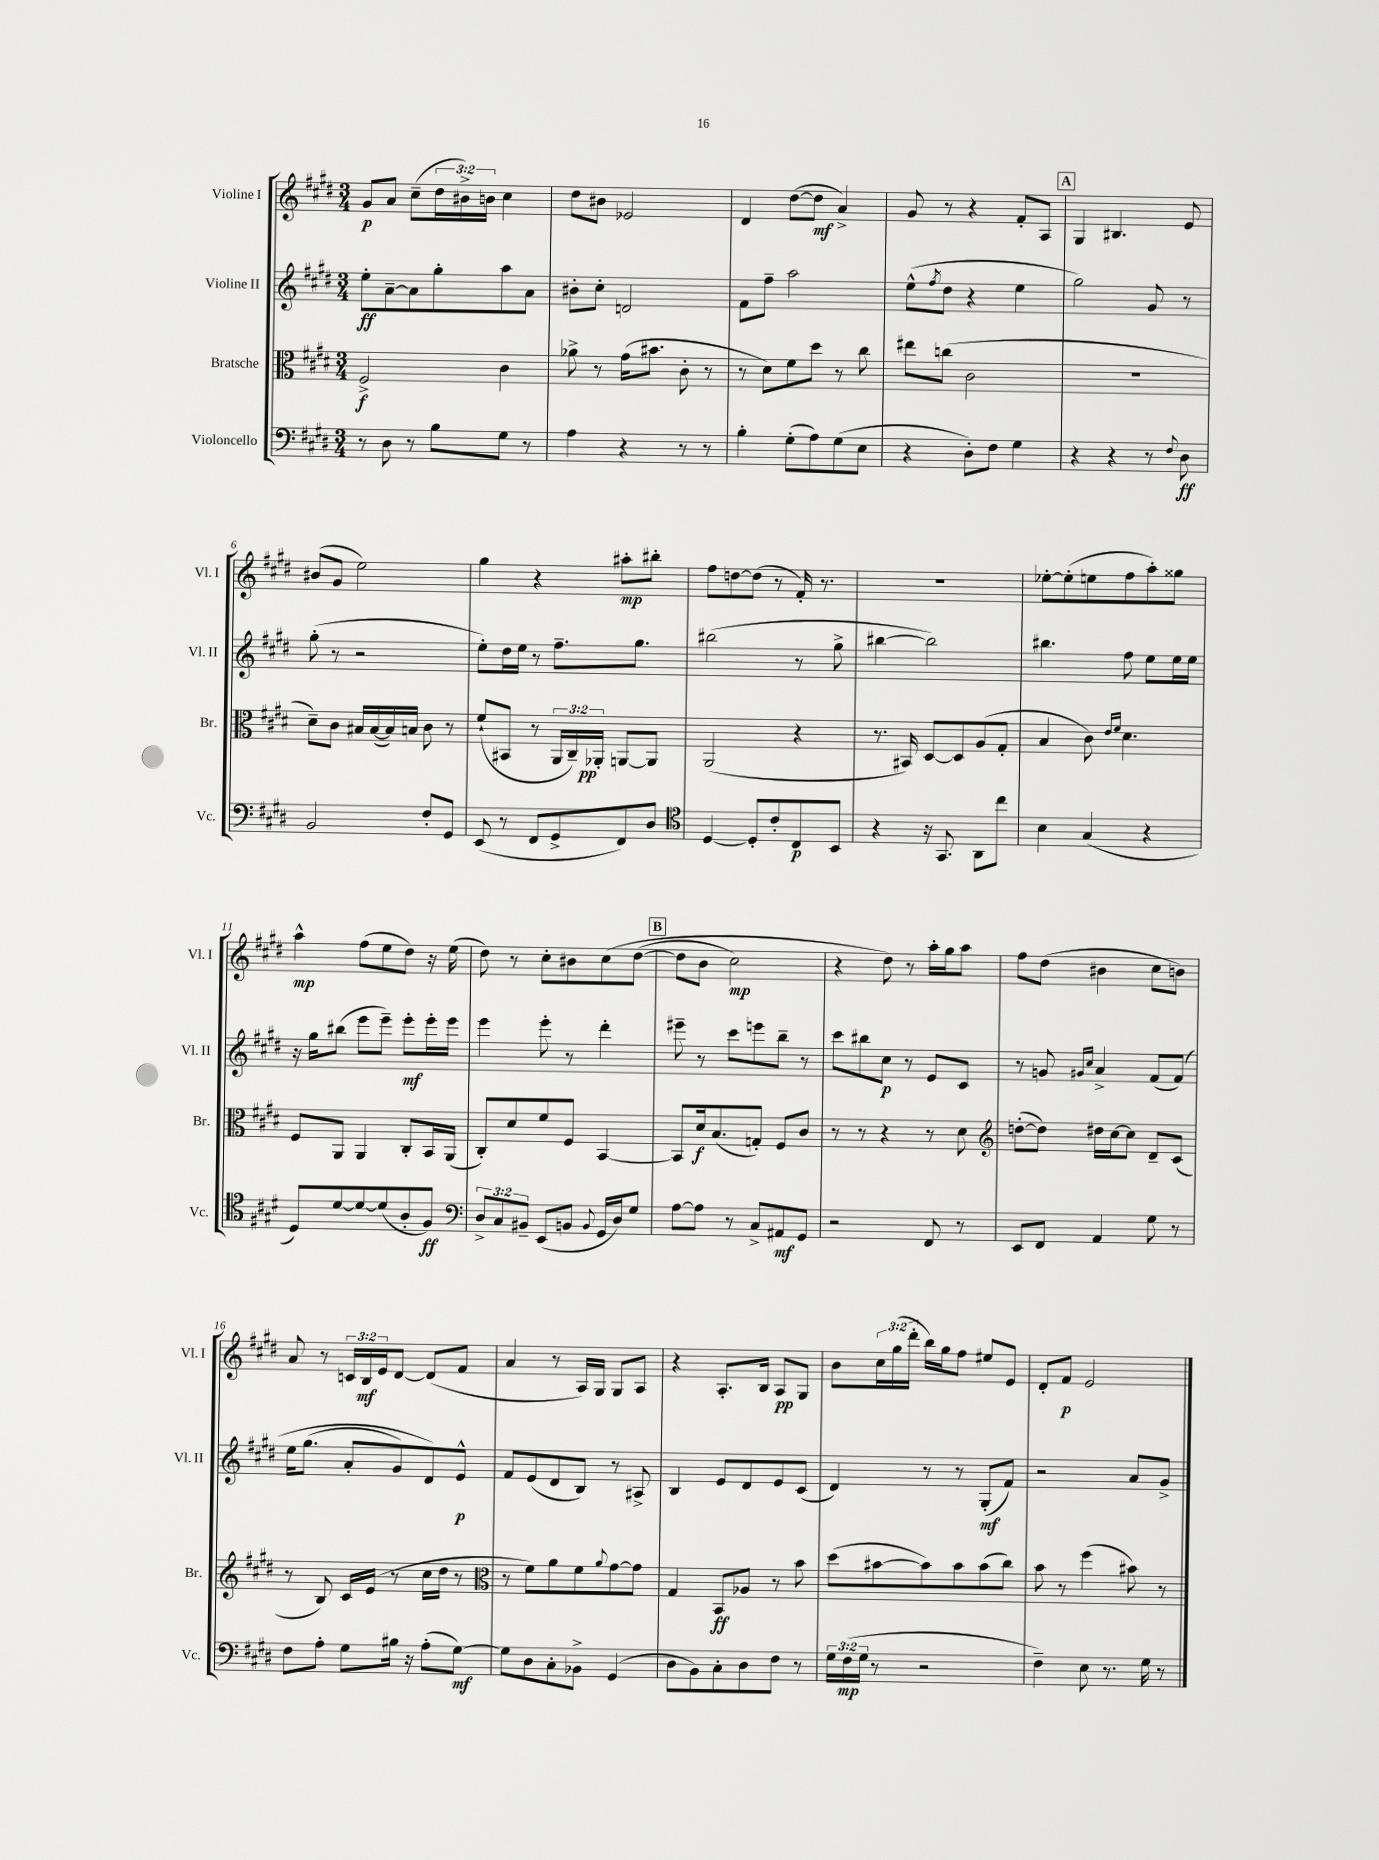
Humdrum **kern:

**kern	**kern	**kern	**kern
*staff4	*staff3	*staff2	*staff1
*clefF4	*clefC3	*clefG2	*clefG2
*k[f#c#g#d#]	*k[f#c#g#d#]	*k[f#c#g#d#]	*k[f#c#g#d#]
*M3/4	*M3/4	*M3/4	*M3/4
8r	2F#^/	8ee'\L	8g#/L
8D#\	.	[8a~\	8a/J
8r	.	8a\]	(8cc#~\L
8B\L	.	8gg#'\	24dd#\L
.	.	.	24b#^\)
.	.	.	24b\JJ
8G#\J	4c#\	8aa\	4cc#\
8r	.	8a\J	.
=	=	=	=
4A\	8a-^\	8b#'\L	8dd#\L
.	8r	8cc#'\J	8b#\J
4r	(16g#\LK	2d/	2e-/
.	8.b#\J	.	.
8r	8c#'\	.	.
8r	8r	.	.
=	=	=	=
4B'\	8r	8f#\L	4d#/
.	8d#\L)	8ff#~\J	.
(8G#'\L	8f#\	2aa\	([8dd#\L
8A\)	8dd#\J	.	8dd#\]J
(8G#\	8r	.	4a^/)
8E\J	8cc#\	.	.
=	=	=	=
4r	8ee#\L	(8ee^^\L	8g#/
.	.	8qff#/	.
.	(8cc\J	8dd#\J	8r
8D#'\L)	2c#\	4r	4r
8F#\J	.	.	.
4G#\	.	4ee\	8f#'/L
.	.	.	8A/J
=	=	=	=
4r	2.r	2gg#\)	4G#/
4r	.	.	4.B#/
8r	.	8g#/	.
8qqF#/	.	.	.
8D#\	.	8r	8e/
=	=	=	=
2BB/	8d#~\L)	(8gg#'\	(8b#/L
.	8c#\J	8r	8g#/J
.	16B#/LL	2r	2ee\)
.	([16B#/	.	.
.	16B#/])	.	.
.	16B/JJ	.	.
8F#'/L	8c#\	.	.
8GG#/J	8r	.	.
=	=	=	=
(8EE/	(8f#`/L	8ee'\L)	4gg#\
8r	8BB#/J	16dd#\L	.
.	.	16ee\JJ	.
8FF#/L	8r	8r	4r
8GG#^/	24AA/LL	8.ff#~\L	.
.	24C#~/)	.	.
.	24AA-'/JJ	.	.
8FF#/)	[8AA/L	.	8aa#'\L
.	.	8.gg#\J	.
8D#/J	8AA/]J	.	8bb#'\J
=	=	=	=
*clefC4	*	*	*
[4D#/	(2AA/	(2bb#\	8ff#\L
.	.	.	[8dd\
8D#'/]L	.	.	(8dd\]J
8c#'/	.	.	8r
8C#/	4r	8r	16f#'/)
.	.	.	8.r
8BB/J	.	8gg#^\	.
=	=	=	=
4r	8.r	[4bb#\	2.r
.	16BB#/)	.	.
16r	[8D#/L	2bb#\])	.
8.GG#/	.	.	.
.	8D#/]	.	.
8AA\L	(8A/	.	.
8cc#\J	8G#'/J	.	.
=	=	=	=
4B\	4B/	4.bb#\	[8ee-'\L
.	.	.	(8ee-'\]
(4G#/	8c#\)	.	8ee\
.	16qqe/LL	.	.
.	16qqf#/JJ	.	.
.	4.d#\	8ff#\	8ff#\
4r	.	8ee\L	8aa'\)
.	.	16ee\L	8gg##\J
.	.	16ee\JJ	.
=	=	=	=
8D#/L)	8F#/L	16r	4aa^^\
.	.	16gg#\LK	.
[8d#/	8AA/J	(8bb#\J	.
8d#/_	4AA/	8eee\L	(8ff#\L
(8d#/]	.	8eee~\J)	8ee\
8A'/	8C#'/L	8eee'\L	8dd#\J)
8F#/J)	16BB/L	16eee'\L	16r
.	(16AA/JJ	16eee\JJ	(16ee\
=	=	=	=
*clefF4	*	*	*
12D#^/L	8C#'/L)	4eee\	8dd#\)
12C#/	.	.	.
.	8d#/	.	8r
12BB#~/J	.	.	.
(8EE/L	8f#/	8eee'\	8cc#'\L
8BB/J	8F#/J	8r	8b#\
8qqBB/	.	.	.
16GG#/LL	[4BB/	4ddd#'\	&(8cc#\
16D#/J)	.	.	.
8G#/J	.	.	([8dd#\J
=	=	=	=
[8A\L	8BB/]L	8eee#~\	8dd#\]L
8A\]J	16d#/k	8r	8b\J
.	(8.B/	.	.
8r	.	8ccc#\L	2cc#\)
8C#^/L	8G'/J)	8eee\	.
8AA#/	8F#/L	8bb~\J	.
8GG#/J	8c#/J	8r	.
=	=	=	=
2r	8r	8ccc#\L	4r
.	8r	8bb#\	.
.	4r	8cc#\J	8dd#\&)
.	.	8r	8r
8FF#/	8r	8e/L	16aa'\LL
.	.	.	16gg#\J
8r	8d#\	8c#/J	8aa\J
=	=	=	=
*	*clefG2	*	*
8EE/L	([8dd'\L	8r	8ff#\L
8FF#/J	8dd\]J)	8g/	(8dd#\J
.	.	16qqg#/LL	.
.	.	16qqcc#/JJ	.
4AA/	16dd#\LL	4a^/	4b#\
.	[16cc#\J	.	.
.	8cc#\]J	.	.
8G#\	8d#~/L	(8f#/L	8cc#\L
8r	(8c#/J	&(8f#/J)	8b\J)
=	=	=	=
8F#\L	8r	16ee\LK	8a/
.	.	(8.gg#\J	.
8A'\J	8B/)	.	8r
8G#\L	16c#/LL	8a'/L	24c/LL
.	.	.	24B/
.	(16e/JJ	.	.
.	.	.	24e/J
16B#\Jk	8r	8g#/)	[8d#/J
16r	.	.	.
(8A'\L	16cc#\LL	8d#/&)	(8d#/]L
.	16dd#\JJ	.	.
[8G#\J)	8r	8e^^/J	8f#/J
=	=	=	=
*	*clefC3	*	*
8G#\]L	8r	8f#/L	4a/
8D#\	8f#\L)	(8e/	.
8C#'\	8a\	8d#/	8r
8BB-^\J	8f#\	8B/J)	16A/LL)
.	.	.	16G#/JJ
.	8qqa/	.	.
(4GG#/	[8g#\	8r	8G#/L
.	8g#\]J	8A#^/	8A/J
=	=	=	=
8D#\L	4G#/	4B/	4r
8BB\)	.	.	.
8C#'\	8BB/L	8e/L	8.A'/L
8D#\	8A-/J	8d#/	.
.	.	.	16B/Jk
8F#\J	8r	8e/	8A/L
8r	8b\	(8c#/J	8G#/J
=	=	=	=
24G#\LL	(8dd#\L	4d#/)	8b\L
(24F#\	.	.	.
24G#\JJ	.	.	.
8r	[8b#\	.	24cc#\L
.	.	.	(24gg#\
.	.	.	24ddd#'\JJ
2r	8b#\])	8r	16bb\LL)
.	.	.	16gg#\J
.	8b#\	8r	8ff#\J
.	(8b#\	(8G#'/L	8ee#/L
.	8cc#\J)	8f#/J)	8e/J
=	=	=	=
4F#~\)	8b\	2r	8d#'/L
.	8r	.	8f#/J
8E\	(4ff#\	.	2e/
8.r	.	.	.
.	8b#\)	8a/L	.
16G#\	.	.	.
8r	8r	8g#^/J	.
==	==	==	==
*-	*-	*-	*-
